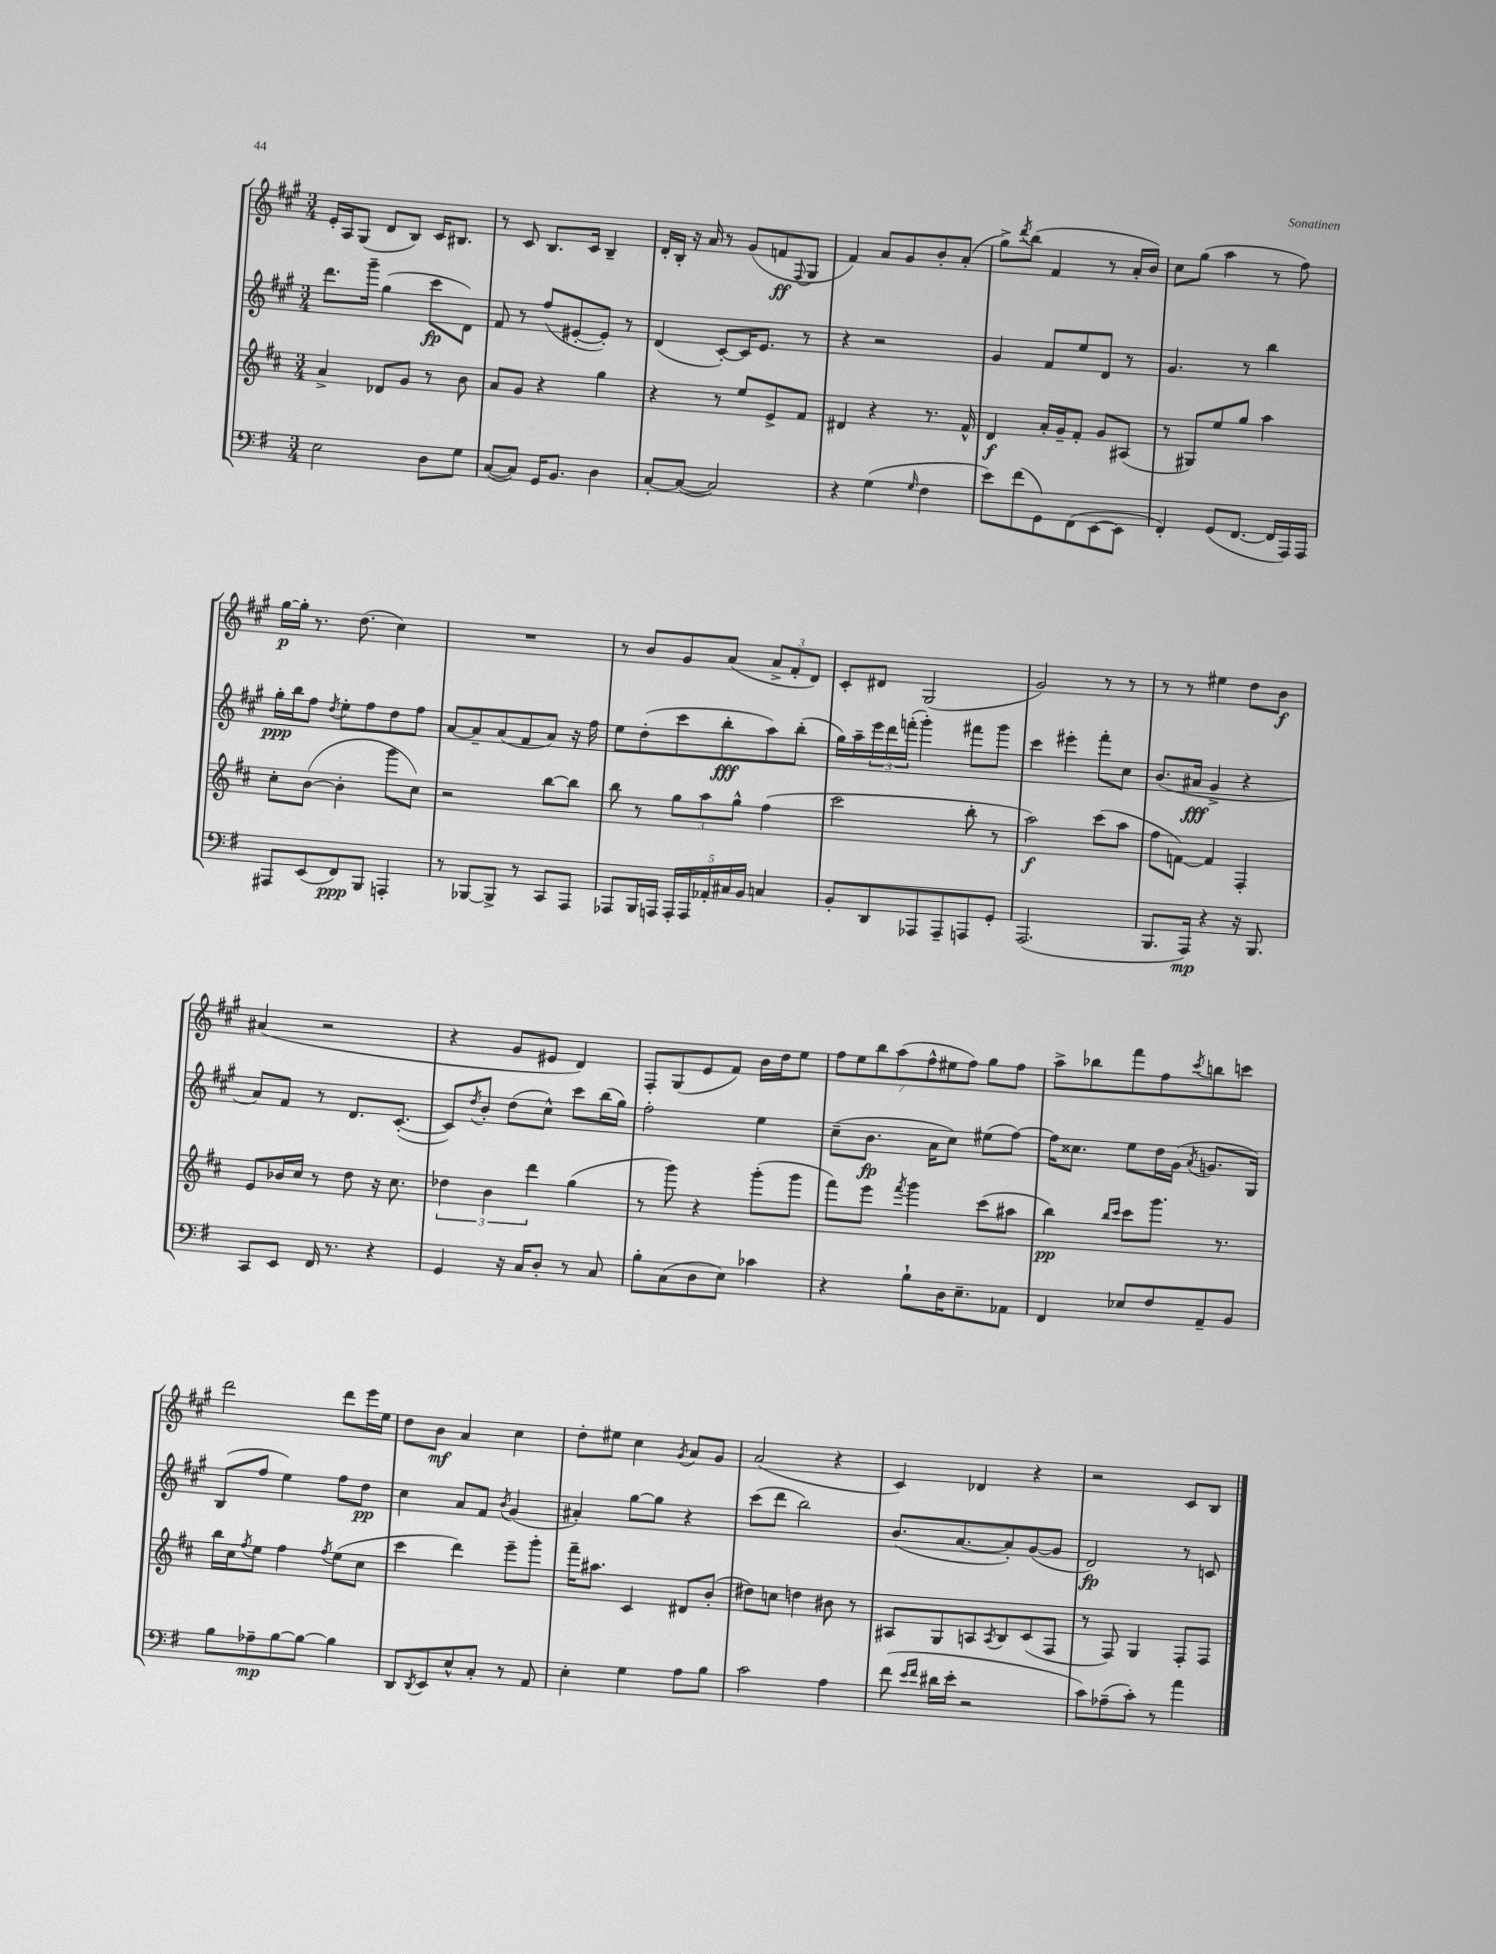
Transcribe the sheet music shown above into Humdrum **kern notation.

**kern	**kern	**kern	**kern
*staff4	*staff3	*staff2	*staff1
*clefF4	*clefG2	*clefG2	*clefG2
*k[f#]	*k[f#c#]	*k[f#c#g#]	*k[f#c#g#]
*M3/4	*M3/4	*M3/4	*M3/4
2E	4a^	8.ddd	16e'
.	.	.	16A
.	.	.	(8G#
.	.	16ggg#~	.
.	8d-	(4gg#	8d
.	8g	.	8B)
8D	8r	8ccc#	16c#
.	.	.	8.B#
8G	8b	8d)	.
=	=	=	=
([8C	8a	8f#	8r
8C])	8g	8r	8c#
16GG	4r	(8ff#	8.B
8.BB	.	.	.
.	.	[8e#'	.
.	.	.	16c#
4D	4gg	8e#'])	4B~
.	.	8r	.
=	=	=	=
[8C'	4r	(4d	16d'
.	.	.	16B'
(8C_	.	.	16r
.	.	.	16a
2C])	8r	[8c#')	8r
.	8ee	16c#]	(8g#
.	.	8.e	.
.	8e^	.	8f
.	.	.	8qqF#
.	8f#	8r	8G#
=	=	=	=
4r	4d#	4r	4f#)
(4G	4r	2r	8a
.	.	.	8g#
16qqG	.	.	.
4F#	8.r	.	8b'
.	.	.	(8a'
.	16f#^^	.	.
=	=	=	=
8e)	4d	4g#	8gg#^)
.	.	.	8qddd
(8f#	.	.	(8bb
8GG)	16a'	8f#	4f#
.	16g~	.	.
(8FF#	8f#'	8ee	.
[8EE	8g	8d	8r
8EE]	(8A#	8r	16a'
.	.	.	16b)
=	=	=	=
4FF#')	8r	4.g#	8cc#
.	8G#)	.	(8gg#
(8GG	8ee	.	4aa
[8.FF#	8gg	8r	.
.	4aa	4bb	8r
16FF#]	.	.	.
16AAA)	.	.	8ff#)
16AAA	.	.	.
=	=	=	=
8AAA#	8cc#'	16gg#'	[16gg#
.	.	16bb	16gg#']
(8EE	([8b	8ff#	8.r
.	.	8qdd	.
8FF#)	4b']	8ee'	.
.	.	.	(8.dd
8BBB	.	8ff#	.
4AAA'	8ggg	8dd	4cc#)
.	8cc#)	8ff#	.
=	=	=	=
8r	2r	[8a	2.r
[8BBB-	.	8a~]	.
8BBB-^]	.	(8a	.
8r	.	8f#	.
8CC	[8bb	8a)	.
8AAA	8bb]	16r	.
.	.	16ff#	.
=	=	=	=
8AAA-	8bb	8ee	8r
16BBB	8r	(8dd'	8b
16AAA	.	.	.
20AAA'	12gg	8ccc#	8g#
20AAA	.	.	.
.	12aa	.	.
20AA-'	.	.	.
.	.	8bb'	(8a
20C#	.	.	.
.	12gg^^	.	.
20BB	.	.	.
4C	(4ff#	8aa)	12a^
.	.	.	12f#'
.	.	(8bb'	.
.	.	.	12d)
=	=	=	=
8BB'	2ccc#	16gg#)	8c#'
.	.	16aa~	.
8DD	.	24eee	8d#
.	.	24ddd	.
.	.	(24fff'	.
8AAA-	.	4ggg#')	(2G#
8AAA-~	.	.	.
8AAA	8bb'	8fff#	.
8GG'	8r	8ggg#	.
=	=	=	=
(2.AAA	2aa)	4ccc#	2g#)
.	.	4eee#'	.
.	(8ccc#	8fff#'	8r
.	8aa	8cc#	8r
=	=	=	=
8.BBB	8ff#	(8.b	8r
.	[8f)	.	8r
16AAA)	.	16a#	.
4r	4f]	4g#^	4ee#
16r	4F#'	4r	8dd
8.BBB	.	.	.
.	.	.	8b
=	=	=	=
8CC	8e	8a)	(4a#
8EE	16b-	8f#	.
.	16cc#	.	.
16FF#	8r	8r	2r
8.r	.	.	.
.	8dd	8.d	.
4r	16r	.	.
.	8.cc#	([8.c#'	.
=	=	=	=
4GG	6dd-	8c#])	4r
.	.	8qdd	.
.	.	8b'	.
.	6b	.	.
16r	.	(8dd	8g#
16C	.	.	.
.	6ddd	.	.
8D'	.	8cc#^^)	8e#
8r	(4gg	8ccc#	4d)
8C	.	(16bb	.
.	.	16gg#)	.
=	=	=	=
8B'	8r	2ff#'	8F#'
(8C	8ggg)	.	(8G#
8D	4r	.	8e
8E)	.	.	8f#)
4c-	(8ggg'	4ee	16b
.	.	.	16dd
.	8ggg	.	8ee
=	=	=	=
4r	8fff#)	(8cc#~	14ff#
.	.	.	14ee
.	8eee	8.b	.
.	.	.	14bb
.	.	.	(14aa
.	8qfff#	.	.
8B`	4ggg	.	.
.	.	.	14ff#^^
.	.	16a	.
.	.	.	14ee#
16D	.	8cc#)	.
.	.	.	14ff#)
8.E~	.	.	.
.	(8ccc#	(8ee#	8gg#
8AA-	8aa#	[8ff#)	8ff#
=	=	=	=
4FF#	4bb)	16ff#]	8aa^
.	.	8.cc##	.
.	.	.	8bb-
.	16qqbb	.	.
.	16qqccc#	.	.
8E-	8ccc#	8ee	8fff#
8F#	8.ggg	16dd	8ff#
.	.	(16g#	.
.	.	8qa	8qccc#
8AA~	.	8.g	8bb
.	8.r	.	.
8BB	.	.	8ccc
.	.	16G#)	.
=	=	=	=
8B	16bb	(8B	2ddd
.	16cc#	.	.
.	8qff#	.	.
8A-~	8ee	8ff#	.
[8B	4ff#	4ee)	.
8B_	.	.	.
.	8qff#	.	.
4B]	(8ee	8ff#	8ddd
.	8cc#	8dd	16eee
.	.	.	16ee
=	=	=	=
8DD	4ccc#	4cc#	8dd
8qDD	.	.	.
8EE	.	.	8b
8E^^	4ddd)	8a	4a
8C'	.	8f#	.
.	.	8qb	.
8r	8eee~	(4g#	4cc#
8AA	8ggg'	.	.
=	=	=	=
4E'	16fff#~	4a#')	8dd'
.	8.aa#	.	.
.	.	.	8ee#
4G	4c#	[8gg#	4cc#
.	.	8gg#]	.
.	.	.	8qg#
8A	8d#	4r	8a
8B	(8b'	.	8g#
=	=	=	=
2c	8dd#)	(8ccc#	(2a
.	8cc	8ddd	.
.	4dd	2bb)	.
4A	8b#	.	4r
.	8r	.	.
=	=	=	=
(8f#	8A#	(8.b	4c#)
16qqe	.	.	.
16qqf#	.	.	.
16d#	8G	.	.
16e'	.	[8.a	.
2r	8A	.	4d-
.	8qA	.	.
.	8B	8a'])	.
.	(8c#	([8g#	4r
.	8F#	8g#]	.
=	=	=	=
8c)	8r	2d)	2r
(8A-~	8F#)	.	.
8c')	4G	.	.
8r	.	.	.
4a	8F#'	8r	8c#
.	8F#	8c	8B
==	==	==	==
*-	*-	*-	*-
